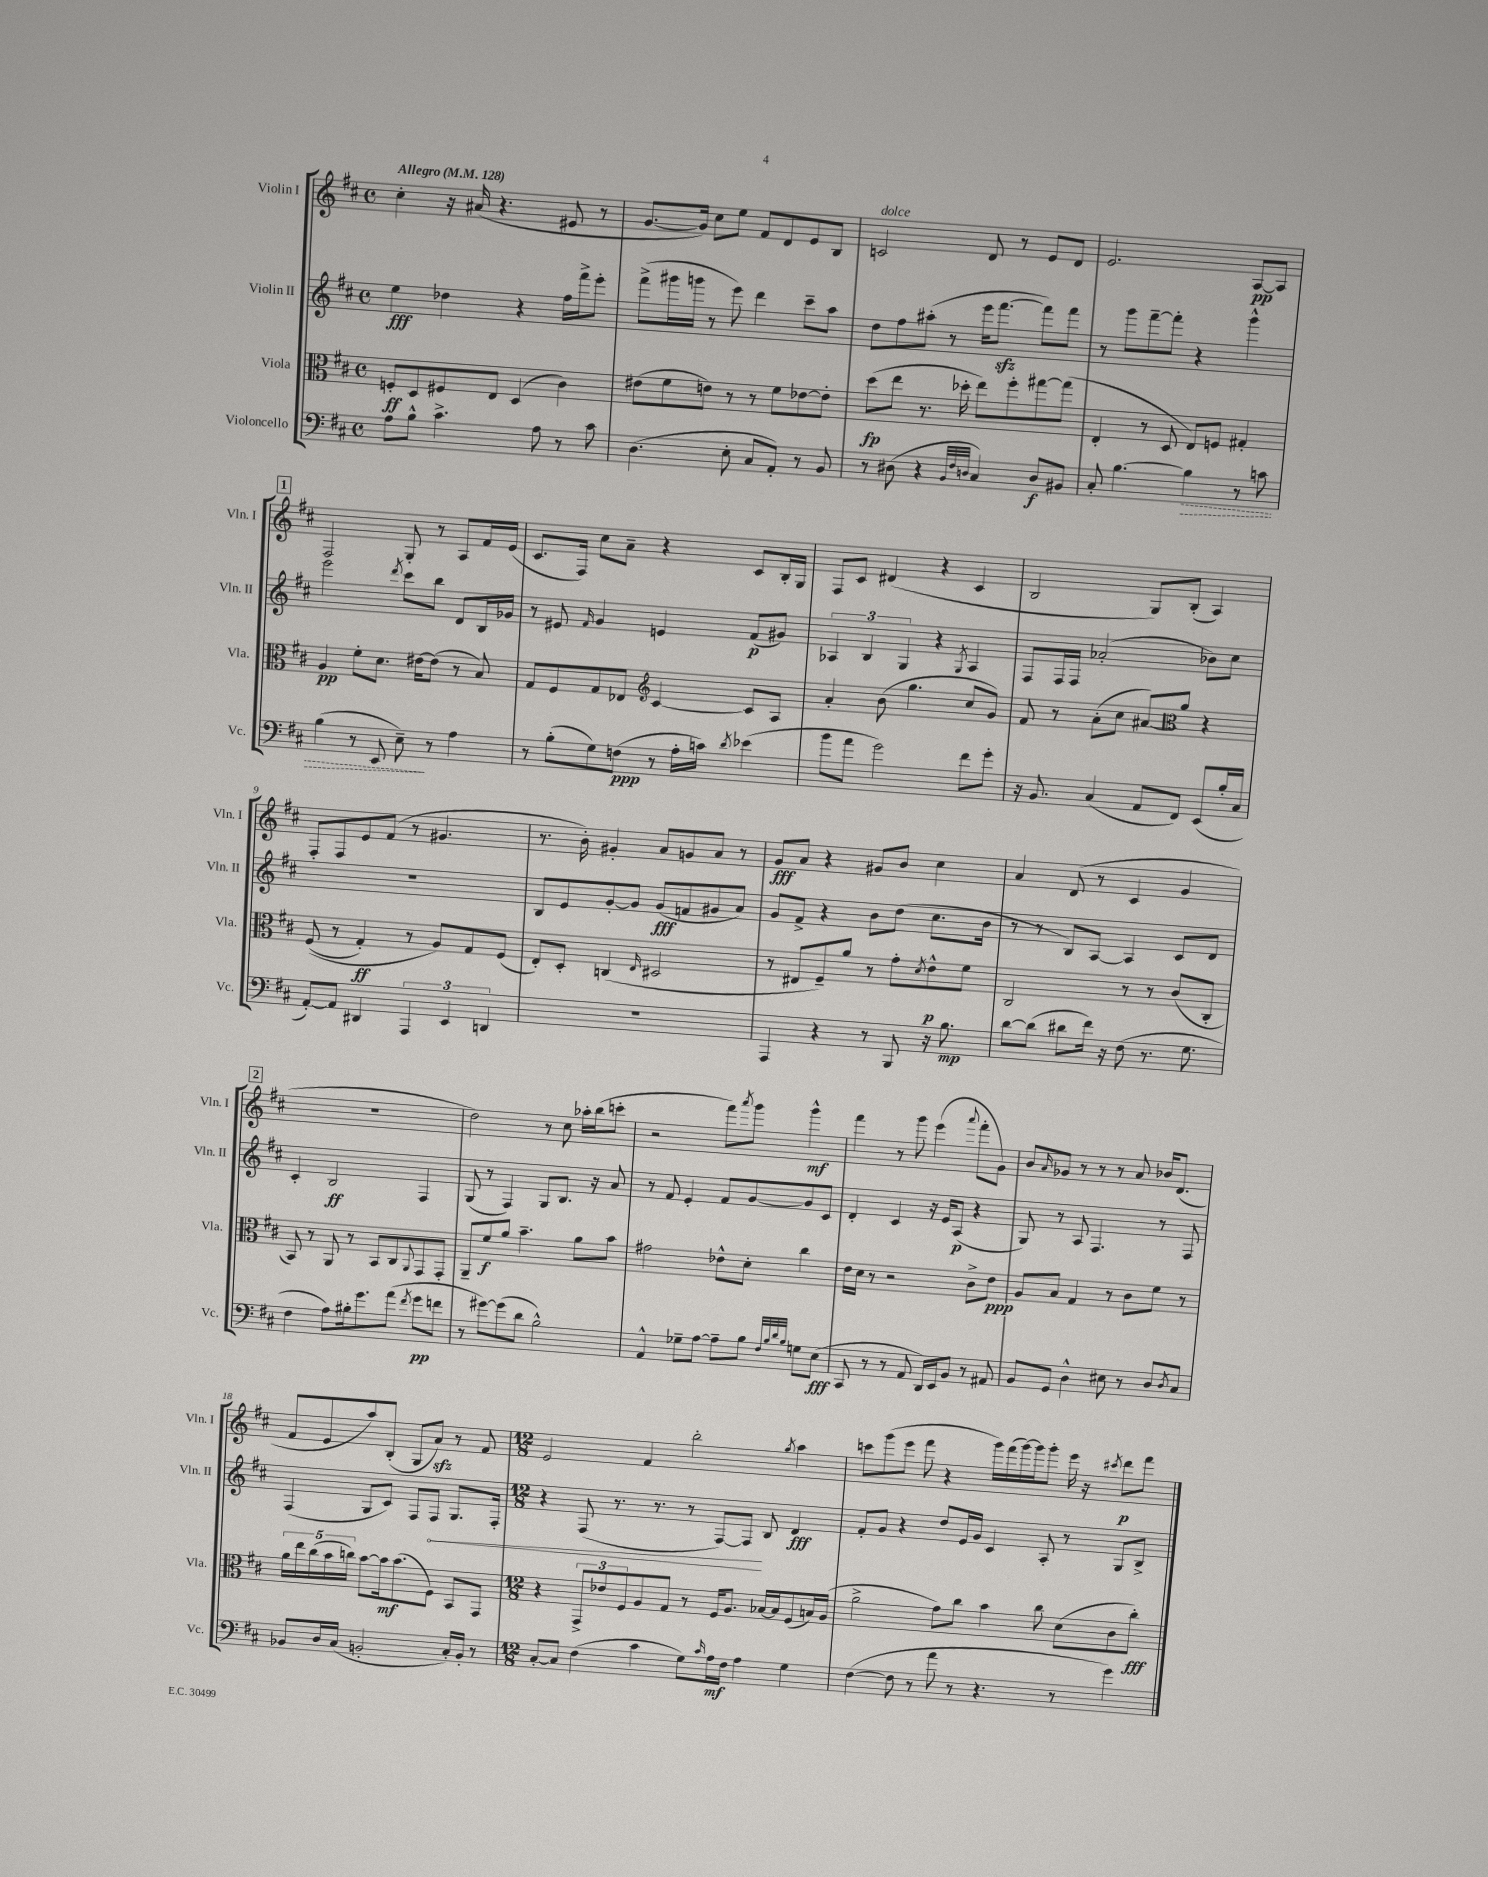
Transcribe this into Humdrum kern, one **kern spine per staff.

**kern	**kern	**kern	**kern
*staff4	*staff3	*staff2	*staff1
*clefF4	*clefC3	*clefG2	*clefG2
*k[f#c#]	*k[f#c#]	*k[f#c#]	*k[f#c#]
*M4/4	*M4/4	*M4/4	*M4/4
*met(c)	*met(c)	*met(c)	*met(c)
*MM128	*MM128	*MM128	*MM128
8A	8F'	4ee	4cc#'
8B^^	8D	.	.
4.c#^	8F#	4dd-	16r
.	.	.	(16a#
.	8E	.	4.r
.	(4D	4r	.
8A	.	.	.
8r	4c#)	16ff#	8e#
.	.	16fff#^	.
8c#	.	8eee'	8r
=	=	=	=
(4.D	(8e#	(8fff#^	[8.g
.	8f#	16ggg#	.
.	.	16ggg	16g])
.	8e)	8r	8cc#
8E'	8r	8eee)	8ee
8C#	8r	4ddd	8f#
8AA')	8f#	.	8d
8r	[8e-	8ccc#~	8e
8BB	8e-']	8aa	8B
=	=	=	=
8r	(8dd	8dd	2c
(8D#	8ee	8ff#	.
4r	8.r	(8aa#'	.
.	.	8r	.
.	16dd-'	.	.
32qqBB	.	.	.
32qqF#	.	.	.
32qqD	.	.	.
4C#)	8ee)	16eee	8d
.	.	[8.fff#	.
.	8ff#'	.	8r
8D	[8gg#	8fff#])	8e
8BB#	(8gg#]	8fff#	8d
=	=	=	=
8C#'	4E'	8r	2.e
[4.B	.	8ggg	.
.	8r	[8fff#~	.
.	8D	8fff#']	.
4B]	8E)	4r	.
.	8F	.	.
8r	4G#'	4ggg^^	[8A
8c	.	.	8A]
=	=	=	=
(4B	4A	2eee	2F#
8r	8f#'	.	.
8EE	8.d	.	.
.	.	8qddd	.
8E~)	.	8ccc#	8G'
.	[16e#	.	.
8r	(8e#]	8bb	8r
4A	8r	8d	8A
.	8B)	16B	16f#
.	.	16g-	(16e
=	=	=	=
8r	8G	8r	8.c#
(8B'	8F#	8e#	.
.	.	.	16F#)
.	.	16qqf#	.
8G)	8G	4g	8cc#
(8F	8E-	.	8a~
*	*clefG2	*	*
8r	[4c#	4e	4r
16A'	.	.	.
16c)	.	.	.
8qd	.	.	.
(4e-	8c#]	(8f#	8c#
.	8A	8g#)	16B'
.	.	.	16G
=	=	=	=
8b	4a'	6A-	8F#
8a	.	.	8c#
.	.	6B	.
2g)	(8b	.	(4d#
.	.	6G	.
.	4.gg	.	.
.	.	4r	4r
.	.	8qG	.
8f#	8cc#	4A-	4c#
8g'	8g)	.	.
=	=	=	=
16r	8f#	8F#	2B
8.BB	.	.	.
.	8r	16F#	.
.	.	16F#	.
(4C#	(8a'	(2a-'	.
.	8cc#	.	.
8AA	[8a#)	.	8G)
8FF#)	8a#]	.	(8B'
(8EE	4r	8b-)	4A)
16B'	.	8cc#	.
16C#	.	.	.
=	=	=	=
*	*clefC3	*	*
[8AA')	&((8F#	1r	8F#'
8AA]	8r	.	8F#
4DD#	4G')	.	8e
.	.	.	(8f#
6AAA	8r	.	8r
.	8A&)	.	4.g#
6EE	.	.	.
.	8G	.	.
6DD	.	.	.
.	(8F#	.	.
=	=	=	=
1r	8E')	8B	8.r
.	8D'	8e	.
.	.	.	16b')
.	(4C	[8g'	4g#'
.	.	8g]	.
.	16qqE	.	.
.	2D#	(8g	8a
.	.	8f	8g
.	.	8g#	8a
.	.	8a)	8r
=	=	=	=
4AAA	8r	8g	8g
.	8E#	8f#^	8a
4r	8F#~)	4r	4r
.	8a	.	.
8r	8r	8b	8g#
8BBB	8g'	(8dd	8b
.	8qd	.	.
16r	8e^^	8.cc#	4cc#
8.B	.	.	.
.	8f#	.	.
.	.	16b	.
=	=	=	=
[8d	2C#	8r	4a
(8d]	.	8r	.
8d#	.	8B)	(8d
16f#)	.	[8A	8r
16r	.	.	.
(8F#	8r	4A]	4c#
8.r	8r	.	.
.	(8c#	8c#	4g
8.G	.	.	.
.	8C#'	8d	.
=	=	=	=
4F#	8BB)	4c#'	1r
.	8r	.	.
8A)	8AA	2B	.
16B#'	8r	.	.
8.g	.	.	.
.	8BB	.	.
(8a	8C#	.	.
8qf#	8qqAA	.	.
8g	8GG	4F#	.
8f	8GG'	.	.
=	=	=	=
8r	8AA~	(8G	2dd)
[8g#)	8f#	8r	.
(8g#]	8a	4F#)	.
8d	4.b~	.	.
2B^^)	.	8G	8r
.	.	8.B	8cc#
.	8a	.	16aa-'
.	.	16r	(16bb
.	8b	8a	8ccc'
=	=	=	=
4AA^^	2g#	8r	2r
.	.	8f#	.
8G-~	.	4e'	.
[8A	.	.	.
8A~]	8e-^^	8f#	8fff#)
.	.	.	8qaaa
8B	8d'	[8g	8ggg
32qqF#	.	.	.
32qqB	.	.	.
32qqd	.	.	.
32qqB	.	.	.
8G	4cc#	8g]	4ggg^^
(8E	.	8c#	.
=	=	=	=
8CC#	16e	4d'	4fff#
.	16d	.	.
8r	8r	.	.
8r	2r	4c#	8r
8AA	.	.	8ggg
16DD)	.	16r	(4eee
16EE	.	16e	.
8BB	.	(8A	.
.	.	.	8qqaaa
8r	8c#^	4r	8fff#'
8AA#	8e	.	8g)
=	=	=	=
8BB	8A	8G)	8b
.	.	.	16qqa
8GG	8B	8r	8g-
4D^^	4G	8A	8r
.	.	4.F#	8r
8E#	8r	.	8r
8r	8c#	.	8a
8D	8f#	8r	16b-
.	.	.	(8.d
8qD	.	.	.
8C#	8r	8F#	.
=	=	=	=
8BB-	20a	(4F#	8f#
.	20ee	.	.
.	(20cc#	.	.
16D	.	.	8e
.	20b	.	.
(16C#	.	.	.
.	20cc)	.	.
2BB'	[8b	8G	8aa)
.	16b]	8c#)	(8B'
.	(8.b	.	.
.	.	8F#	8G
.	8F#)	8F#	8a)
16C#')	8BB	8.G	8r
16BB'	.	.	.
8r	8GG	.	8f#
.	.	16F#'	.
=	=	=	=
*M12/8	*M12/8	*M12/8	*M12/8
[8C#'	4r	4r	2e
8C#]	.	.	.
(4F#	12GG^	(8F#	.
.	12e-	.	.
.	.	8.r	.
.	12F#	.	.
4c#	8A	.	4f#
.	.	8.r	.
.	8G	.	.
8G)	8r	8r	2bb'
16qqc#	.	.	.
16A	16F#	[8F#)	.
16F#	8.A	.	.
4A	.	8F#]	.
.	[16B-	8B	.
.	16B-]	.	.
.	.	.	8qgg
4G	(8F#	4d	4aa
.	16B)	.	.
.	(16A	.	.
=	=	=	=
([4F#	2a^	8f#'	8ccc
.	.	8g	(8ggg
8F#]	.	4r	8eee
8r	.	.	8fff#
8a	8g)	8dd	4r
8r	8cc#	16e	.
.	.	16g	.
4.r	4b	4c#	16ggg)
.	.	.	(16fff#
.	.	.	[16ggg)
.	.	.	16ggg]
.	8cc#	8A'	8ggg'
8r	(8d	8r	16eee
.	.	.	16r
.	.	.	8qccc#
4g)	8c#	8G	8ddd
.	8cc#')	8B^	8fff#
==	==	==	==
*-	*-	*-	*-
